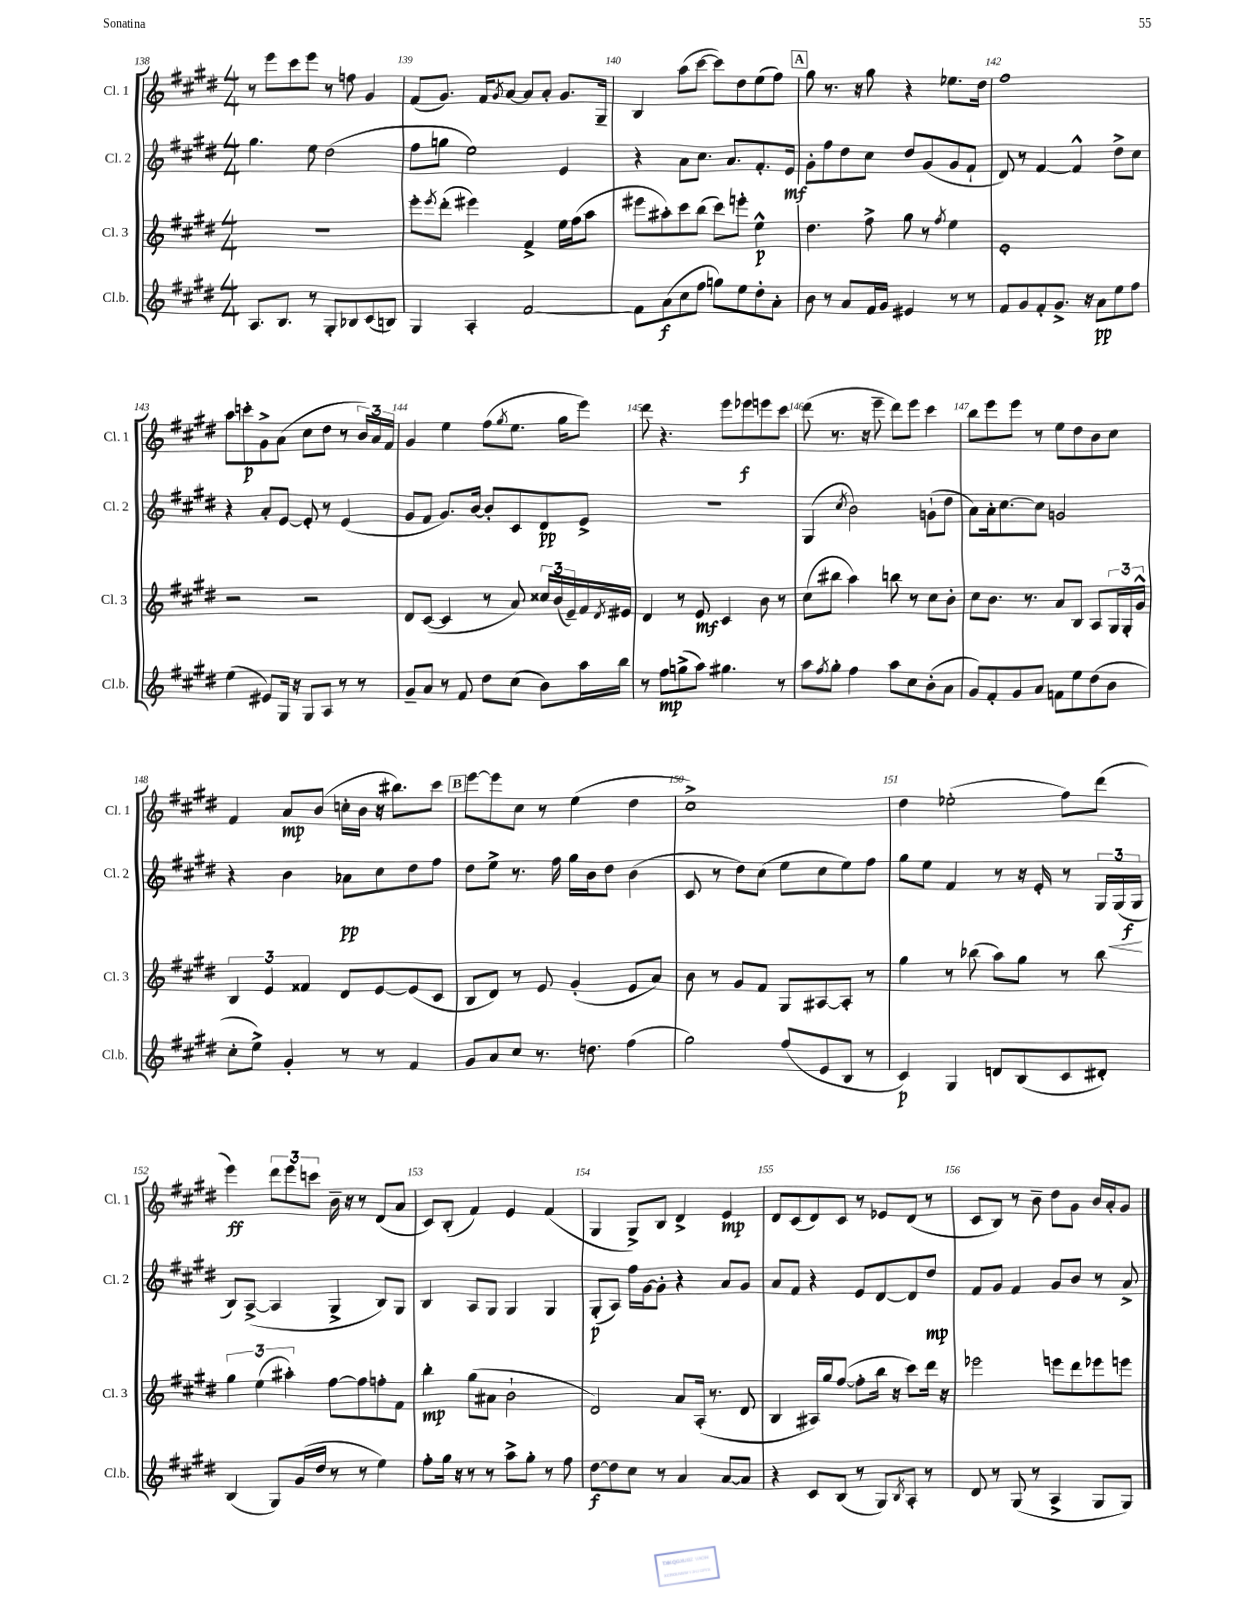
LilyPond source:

<<
\new StaffGroup <<
\new Staff = "s0" \with { instrumentName = "Cl. 1" shortInstrumentName = "Cl. 1" } {
    \clef treble \key e \major \numericTimeSignature \time 4/4
    r8 e'''8 cis'''8 e'''8 r8 f''8 gis'4 |
    fis'8( gis'8.) fis'16 \acciaccatura { gis'8 } a'8~ a'8 a'8-. gis'8. gis16-- |
    b4 a''8( cis'''8~ cis'''8) dis''8 e''8( fis''8) |
    \mark \markup { \box "A" } gis''8 r8. r16 gis''8 r4 ees''8. dis''16 |
    fis''1 |
    a''8 c'''8-.\p gis'8-> a'8( cis''8 dis''8 r8 \tuplet 3/2 { b'16) a'16 fis'16 } |
    gis'4 e''4 fis''8( \acciaccatura { gis''8 } e''8. gis''16 e'''8) |
    dis'''8 r4. e'''8 ees'''8\f e'''8 cis'''8 |
    dis'''8( r8. r16 e'''8-- dis'''8) e'''8 cis'''4 |
    b''8 e'''8 e'''8 r8 e''8 dis''8 b'8 cis''8 |
    fis'4 a'8\mp b'8( c''16-. b'16 r16 bis''8.) cis'''8 |
    \mark \markup { \box "B" } e'''8~ e'''8 cis''8 r8 e''4( dis''4 |
    cis''1->) |
    dis''4 ees''2-.( fis''8) dis'''8( |
    e'''4\ff) \tuplet 3/2 { dis'''8 e'''8 c'''8 } b'16-- r16 r8 dis'8( a'8 |
    cis'8) b8-.( fis'4) e'4 fis'4( |
    gis4 gis8->) b8 dis'4-> e'4\mp |
    dis'8 cis'8( dis'8) cis'8 r8 ees'8 dis'8( r8 |
    cis'8 b8) r8 b'8-- dis''8 gis'8 b'16 a'16-. gis'8 \bar "|." |
}
\new Staff = "s1" \with { instrumentName = "Cl. 2" shortInstrumentName = "Cl. 2" } {
    \clef treble \key e \major \numericTimeSignature \time 4/4
    gis''4. e''8 dis''2( |
    fis''8 g''8 e''2) e'4 |
    r4 a'8 cis''8. a'8. fis'8.-. e'16\mf |
    \mark \markup { \box "A" } gis'8-. fis''8 dis''8 cis''8 dis''8 gis'8( gis'8 fis'8-! |
    dis'8) r8 fis'4~ fis'4-^ dis''8-> cis''8 |
    r4 a'8-. e'8~ e'8-. r8 e'4( |
    gis'8 fis'8 gis'8.) b'16~ b'8-. cis'8 dis'8\pp e'8-> |
    R1 |
    gis4( \acciaccatura { cis''8 } b'2) g'8-!( dis''8 |
    a'8) a'16-. cis''8.~ cis''8 g'2 |
    r4 b'4 aes'8\pp cis''8 dis''8 fis''8 |
    \mark \markup { \box "B" } dis''8 e''8-> r8. fis''16 gis''16 b'16 dis''8 b'4( |
    cis'8 r8 dis''8) cis''8( e''8 cis''8 e''8) fis''8 |
    gis''8 e''8 fis'4 r8 r16 e'16-. r8 \tuplet 3/2 { gis16 gis16\<( gis16\f\! } |
    b8) a8~->( a4 gis4-> b8) gis8 |
    b4 a8 gis8 gis4 gis4 |
    gis8-.\p( a8) fis''16 gis'16~ gis'8-. r4 a'8 gis'8 |
    a'8 fis'8 r4 e'8 dis'8~ dis'8 dis''8\mp |
    fis'8 gis'8 fis'4 gis'8 b'8 r8 a'8-> \bar "|." |
}
\new Staff = "s2" \with { instrumentName = "Cl. 3" shortInstrumentName = "Cl. 3" } {
    \clef treble \key e \major \numericTimeSignature \time 4/4
    R1 |
    e'''8-. \acciaccatura { e'''8 } dis'''8-.( eis'''4) fis'4-> e''16 fis''16( a''8 |
    eis'''8 ais''8-.) cis'''8 b''8( cis'''8) e'''8-. e''4-^\p |
    \mark \markup { \box "A" } dis''4. fis''8-> gis''8 r8 \acciaccatura { fis''8 } e''4 |
    e'1-. |
    r2 r2 |
    dis'8 cis'8~( cis'4 r8 a'8) \tuplet 3/2 { cisis''16 b'16( e'16--) } fis'16 \acciaccatura { dis'8 } eis'16 |
    dis'4 r8 e'8\mf cis'4 b'8 r8 |
    cis''8( bis''8 a''4) b''8 r8 cis''8 b'8-. |
    cis''8 b'8. r8. a'8 b8 a8 \tuplet 3/2 { gis16 gis16-. gis'16-^ } |
    \tuplet 3/2 { b4 e'4 fisis'4 } dis'8 e'8~ e'8( cis'8 |
    \mark \markup { \box "B" } b8 dis'8) r8 e'8 gis'4-.( e'8 a'8) |
    b'8 r8 gis'8 fis'8 gis8 ais8~ ais8-. r8 |
    gis''4 r8 bes''8( a''8) gis''8 r8 bes''8 |
    \tuplet 3/2 { gis''4 e''4( ais''4-.) } fis''8~ fis''8 f''8-. fis'8 |
    b''4-.\mp gis''8( ais'8 b'2-! |
    dis'2) a'8 a16-.( r8. dis'8 |
    b4 ais16) gis''16 fis''8~( fis''8-. b''16 r16 cis'''8) dis'''16 r16 |
    ees'''2 e'''8 dis'''8 ees'''8 e'''8 \bar "|." |
}
\new Staff = "s3" \with { instrumentName = "Cl.b." shortInstrumentName = "Cl.b." } {
    \clef treble \key e \major \numericTimeSignature \time 4/4
    a8. b8. r8 gis8-. bes8 cis'8( b8) |
    gis4 a4-. fis'2~ |
    fis'8 a'8\f( cis''8 fis''8 g''8) e''8 dis''8-. a'8-. |
    \mark \markup { \box "A" } b'8 r8 a'8 fis'16 gis'16 eis'4 r8 r8 |
    fis'8 gis'8 fis'8-. gis'8.-> r16 a'8\pp e''8 fis''8 |
    e''4( eis'8) gis16 r16 gis8 a8 r8 r8 |
    gis'8-- a'8 r8 fis'8 dis''8 cis''8( b'8) a''16 b''16 |
    r8 fis''8\mp g''8->( a''8) gis''4. r8 |
    a''8 \acciaccatura { fis''8 } gis''8-. fis''4 a''8 cis''8 b'8-.( a'8 |
    gis'8) fis'8-. gis'8 a'8 f'8 e''8 dis''8( b'8 |
    cis''8-. e''8->) gis'4-. r8 r8 fis'4 |
    \mark \markup { \box "B" } gis'8 a'8 cis''8 r8. d''8. fis''4( |
    gis''2) fis''8( e'8 b8 r8 |
    cis'4\p) gis4 d'8 b8( cis'8 dis'8-.) |
    b4( gis8) gis'16( dis''16 r8 r8 e''4) |
    fis''8-. gis''16 r16 r8 r8 a''8-> gis''8-. r8 fis''8 |
    dis''8~\f dis''8 cis''8 r8 a'4 a'8~ a'8 |
    r4 cis'8 b8( r8 gis8) \acciaccatura { b8 } a8-. r8 |
    dis'8 r8 gis8( r8 a4-> gis8 gis8) \bar "|." |
}
>>
>>
\layout { \context { \Score currentBarNumber = #138 \override BarNumber.break-visibility = ##(#f #t #t) barNumberVisibility = #all-bar-numbers-visible } }
